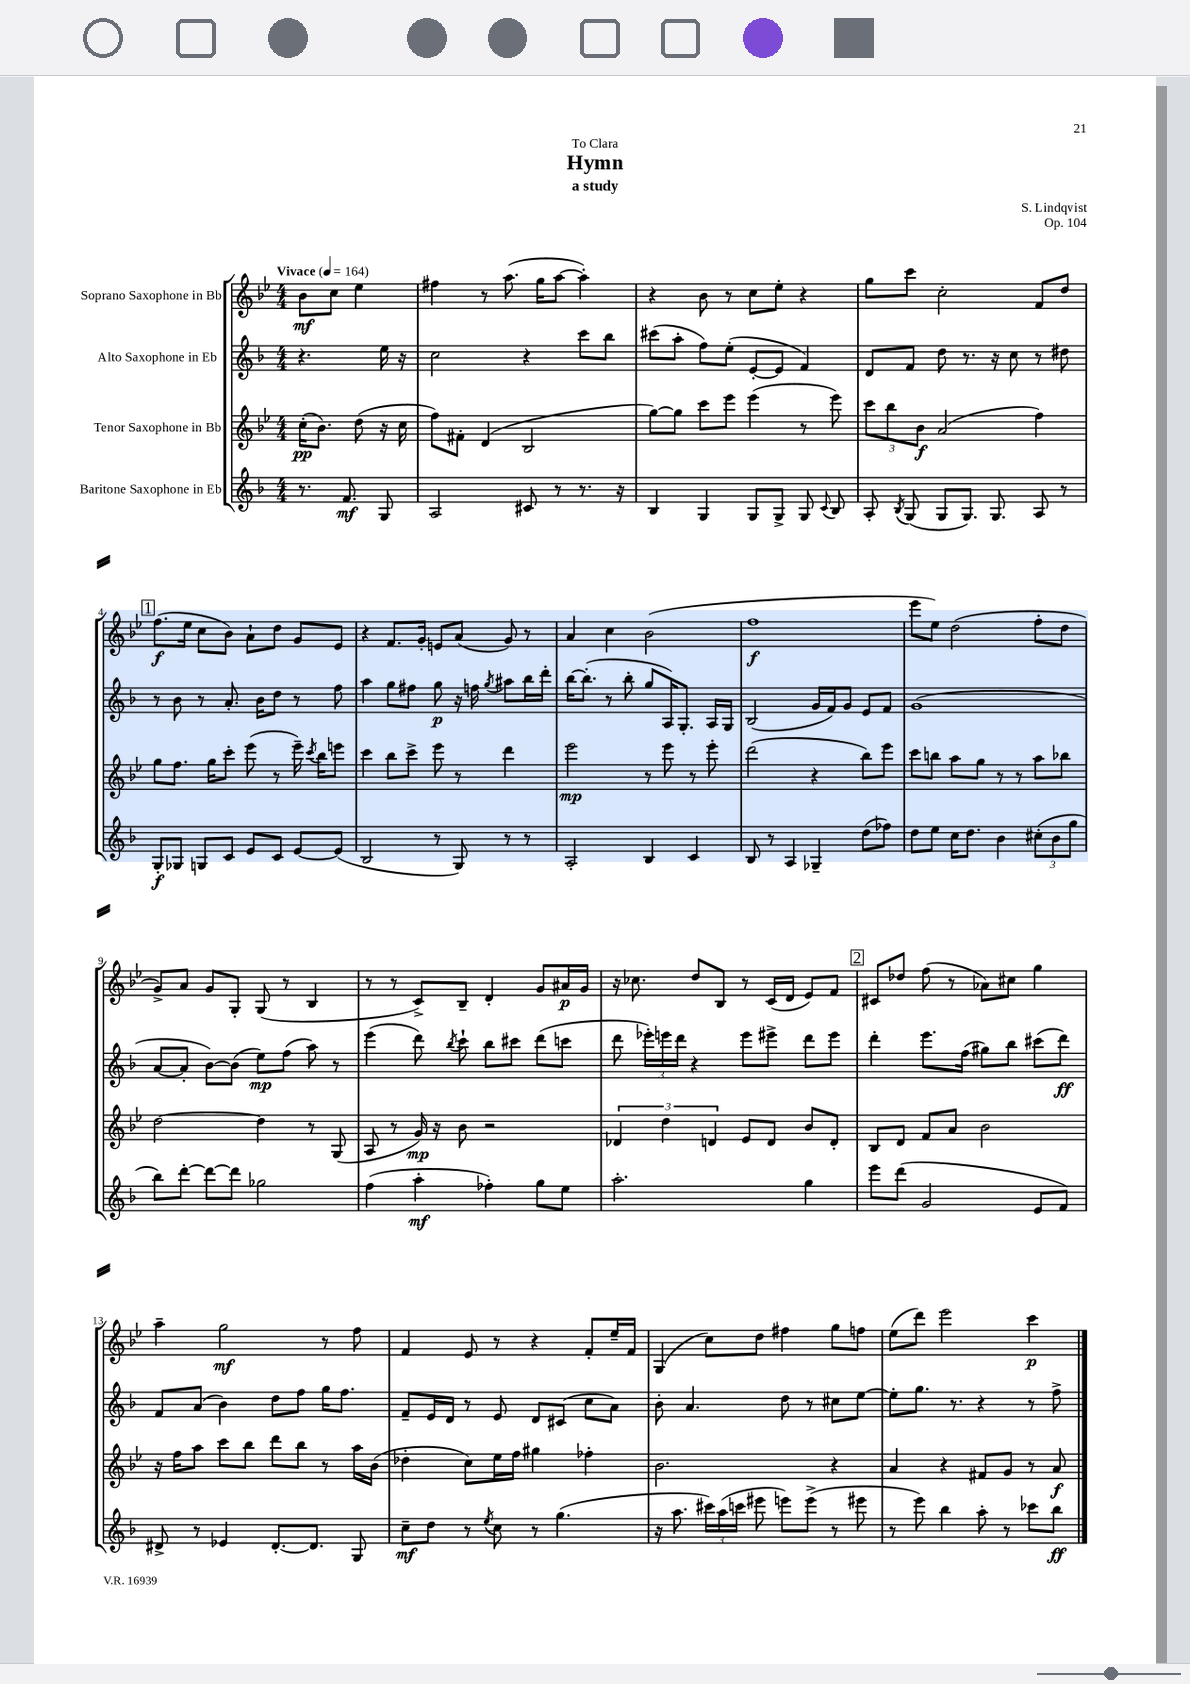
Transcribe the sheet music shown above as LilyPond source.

\header { title = "Hymn" composer = "S. Lindqvist" subtitle = "a study" dedication = "To Clara" opus = "Op. 104" }
<<
\new StaffGroup <<
\new Staff = "s0" \with { instrumentName = "Soprano Saxophone in Bb" } {
    \clef treble \key bes \major \numericTimeSignature \time 4/4 \partial 2 \tempo "Vivace" 4 = 164
    \autoBeamOff bes'8[\mf c''8] ees''4 |
    fis''4 r8 a''8.( g''16[ a''8]~ a''4-.) |
    r4 bes'8 r8 c''8[ ees''8]-. r4 |
    g''8[ c'''8] c''2-. f'8[ d''8] |
    \mark \markup { \box "1" } f''8.[\f( ees''16] c''8[ bes'8]) a'8[-! d''8] g'8[ ees'8] |
    r4 f'8.[ g'16]-. e'8[ a'8]( g'8) r8 |
    a'4 c''4 bes'2( |
    f''1\f |
    ees'''8[ ees''8]) d''2( f''8[-. d''8] |
    g'8[->) a'8] g'8[ g8]-. g8( r8 bes4 |
    r8 r8 c'8[->) bes8]-- d'4-. g'8[ ais'16\p g'16] |
    r16 ces''8. d''8[ bes8] r8 c'16[( d'16] ees'8[) f'8] |
    \mark \markup { \box "2" } cis'8[ des''8] f''8( r8 aes'8[) cis''8] g''4 |
    a''4-- g''2\mf r8 f''8 |
    f'4 ees'8 r8 r4 f'8[-. ees''16-- f'16] |
    g4( c''8[) d''8] fis''4 g''8[ f''8] |
    ees''8[( d'''8]) ees'''2 c'''4\p \bar "|." |
}
\new Staff = "s1" \with { instrumentName = "Alto Saxophone in Eb" } {
    \clef treble \key f \major \numericTimeSignature \time 4/4 \partial 2
    \autoBeamOff r4. e''16 r16 |
    c''2 r4 c'''8[ bes''8] |
    cis'''8[( a''8]-. f''8[) e''8]-.( e'8[~-. e'8] f'4) |
    d'8[ f'8] d''8 r8. r16 c''8 r8 dis''8 |
    \mark \markup { \box "1" } r8 bes'8 r8 a'8.-. bes'16[ d''8] r8 f''8 |
    a''4 g''8[ fis''8] g''8\p r16 f''16 \acciaccatura { g''8 } ais''8[ bes''16 d'''16]-. |
    bes''16[~ bes''8.]-.( r8 bes''8-. g''8[ a16) g8.]-. a16[ g16] |
    bes2( g'16[ f'16) g'8] e'8[ f'8] |
    g'1( |
    a'8[~ a'8]-. bes'8[~) bes'8]( e''8[\mp) f''8]( a''8) r8 |
    e'''4( d'''8) \acciaccatura { bes''8 } c'''8-! bes''8[ cis'''8] d'''8[( c'''8] |
    d'''8 \tuplet 3/2 { ees'''16[-.) e'''16 d'''16] } r4 e'''8[ eis'''8]-> d'''8[ eis'''8] |
    \mark \markup { \box "2" } d'''4-. e'''8.[ f''16]( gis''8[) bes''8] cis'''8[( d'''8]\ff) |
    f'8[ a'8]( bes'4) d''8[ f''8] g''16[ f''8.] |
    f'8[-- e'16 d'16] r8 e'8 d'8[ cis'8]( c''8[ a'8]) |
    bes'8-. a'4. d''8 r8 cis''8[ e''8]~ |
    e''8[-. g''8.] r8. r4 r8 f''8-> \bar "|." |
}
\new Staff = "s2" \with { instrumentName = "Tenor Saxophone in Bb" } {
    \clef treble \key bes \major \numericTimeSignature \time 4/4 \partial 2
    \autoBeamOff c''16[-.\pp( bes'8.]) d''8( r16 c''16 |
    f''8[) fis'8]-. d'4( bes2 |
    g''8[~) g''8] c'''8[ ees'''8] ees'''4( r8 ees'''8) |
    \tuplet 3/2 { c'''8[ bes''8 bes'8]\f } a'2( f''4) |
    \mark \markup { \box "1" } g''8[ f''8.] g''16[ c'''8]-. ees'''8( r8 ees'''16--) \acciaccatura { c'''8 } bes''16[ e'''8] |
    c'''4 bes''8[ c'''8]-> ees'''8 r8 d'''4 |
    ees'''2\mp r8 ees'''8 r8 ees'''8-. |
    d'''2( r4 bes''8[) ees'''8] |
    c'''8[ b''8] a''8[ g''8] r8 r8 a''8[ bes''8] |
    d''2~ d''4 r8 g8( |
    a8 r8 g'16\mp) r16 bes'8 r2 |
    \tuplet 3/2 { des'4 d''4 d'4 } ees'8[ d'8] bes'8[ d'8]-. |
    \mark \markup { \box "2" } bes8[ d'8] f'8[ a'8] bes'2 |
    r16 f''16[ a''8] c'''8[ bes''8] d'''8[ bes''8] r8 a''16[ bes'16]( |
    des''4-. c''8[) ees''16 f''16] gis''4 fes''4-. |
    bes'2. r4 |
    a'4 r4 fis'8[ g'8] r8 a'8\f \bar "|." |
}
\new Staff = "s3" \with { instrumentName = "Baritone Saxophone in Eb" } {
    \clef treble \key f \major \numericTimeSignature \time 4/4 \partial 2
    \autoBeamOff r8. f'8.\mf g8 |
    a2 cis'8 r8 r8. r16 |
    bes4 g4 g8[ g8]-> g8 \appoggiatura { c'8 } bes8 |
    a8-. \acciaccatura { bes8 } g8( g8[ g8.]) g8. a8 r8 |
    \mark \markup { \box "1" } g8[-.\f ges8] g8[ c'8] e'8[ c'8] e'8[~ e'8]( |
    bes2 r8 g8) r8 r8 |
    a2-. bes4 c'4 |
    bes8 r8 a4 ges4-- d''8[( fes''8]) |
    d''8[ e''8] c''16[ d''8.] bes'4 \tuplet 3/2 { cis''8[-.( bes'8 g''8] } |
    bes''8[) d'''8]~-. d'''8[~ d'''8] ges''2 |
    f''4( a''4-.\mf fes''4-.) g''8[ e''8] |
    a''2.-. g''4 |
    \mark \markup { \box "2" } e'''8[ d'''8]( g'2 e'8[ f'8]) |
    dis'8-> r8 ees'4 dis'8.[~-. dis'8.] g8 |
    c''8[--\mf d''8] r8 \acciaccatura { e''8 } c''8 r8 g''4.( |
    r16 a''8. \tuplet 3/2 { cis'''16[) a''16( c'''16] } eis'''8 e'''8[) e'''8]->( r8 eis'''8 |
    r8 e'''8) bes''4 a''8-. r8 ces'''8[ bes''8]\ff \bar "|." |
}
>>
>>
